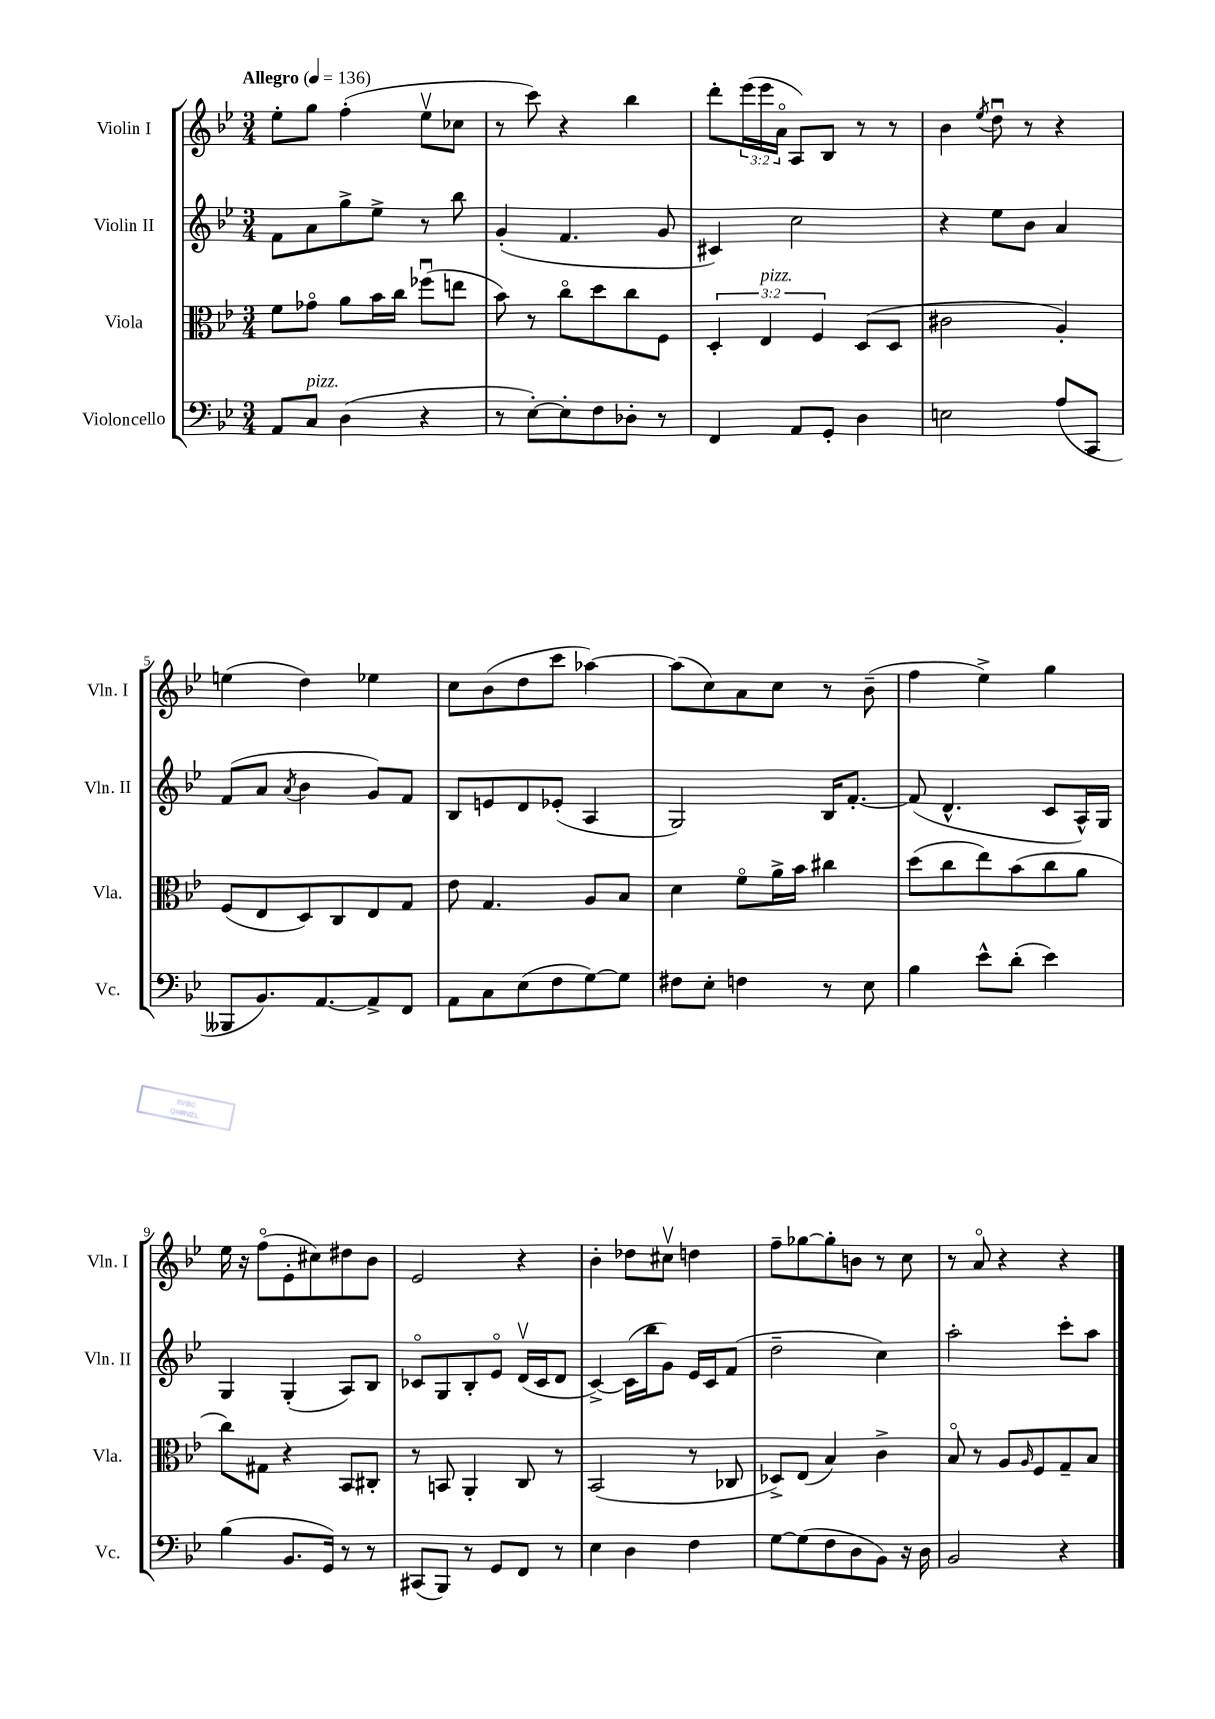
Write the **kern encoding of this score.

**kern	**kern	**kern	**kern
*staff4	*staff3	*staff2	*staff1
*clefF4	*clefC3	*clefG2	*clefG2
*k[b-e-]	*k[b-e-]	*k[b-e-]	*k[b-e-]
*M3/4	*M3/4	*M3/4	*M3/4
*MM136	*MM136	*MM136	*MM136
8AA	8f	8f	8ee-'
8C	8g-o	8a	8gg
(4D	8a	8gg^	(4ff'
.	16b-	8ee-^	.
.	16cc	.	.
4r	(8ff-u	8r	8ee-v
.	8ee	8bb-	8cc-
=	=	=	=
8r	8b-)	(4g'	8r
[8E-')	8r	.	8ccc)
8E-']	8cco	4.f	4r
8F	8dd	.	.
8D-'	8cc	.	4bb-
8r	8F	8g	.
=	=	=	=
4FF	6D'	4c#)	8ddd'
.	.	.	(24eee-
.	6E-	.	24eee-
.	.	.	24ao
8AA	.	2cc	8A)
.	6F	.	.
8GG'	.	.	8B-
4D	(8D	.	8r
.	8D	.	8r
=	=	=	=
2E	2c#	4r	4b-
.	.	.	8qee-
.	.	8ee-	8ddu
.	.	8b-	8r
(8A	4A')	4a	4r
8CC	.	.	.
=	=	=	=
8BBB--	(8F	(8f	(4ee
8.BB-)	8E-	8a	.
.	.	8qa	.
.	8D)	4b-	4dd)
[8.AA	.	.	.
.	8C	.	.
8AA^]	8E-	8g)	4ee-
8FF	8G	8f	.
=	=	=	=
8AA	8e-	8B-	8cc
8C	4.G	8e	(8b-
(8E-	.	8d	8dd
8F	.	(8e-'	8ccc
[8G)	8A	4A	[4aa-)
8G]	8B-	.	.
=	=	=	=
8F#	4d	2G)	(8aa-]
8E-'	.	.	8cc)
4F	8fo	.	8a
.	16a^	.	8cc
.	16b-	.	.
8r	4cc#	16B-	8r
.	.	[8.f'	.
8E-	.	.	(8b-~
=	=	=	=
4B-	(8dd	(8f]	4ff
.	8cc	4.d^^	.
8e-^^	8ee-)	.	4ee-^)
(8d'	(8b-	.	.
4e-)	8cc	8c	4gg
.	8a	16A^^)	.
.	.	16G	.
=	=	=	=
(4B-	8cc)	4G	16ee-
.	.	.	16r
.	8G#	.	(8ffo
8.BB-	4r	(4G'	8e-'
.	.	.	8cc#)
16GG)	.	.	.
8r	8BB-	8A)	8dd#
8r	8C#'	8B-	8b-
=	=	=	=
(8CC#	8r	8c-o	2e-
8BBB-)	8BB	8G	.
8r	4AA'	8B-'	.
8GG	.	8e-o	.
8FF	8C	(16dv	4r
.	.	16c-	.
8r	8r	8d	.
=	=	=	=
4E-	(2BB-	[4c^)	4b-'
4D	.	(16c]	8dd-
.	.	16bb-	.
.	.	8g)	8cc#v
4F	8r	16e-	4dd
.	.	16c	.
.	8C-	(8f	.
=	=	=	=
[8G	8D-^)	2dd~	8ff~
(8G]	(8E-	.	[8gg-
8F	4B-)	.	8gg-']
8D	.	.	8b
8BB-)	4c^	4cc)	8r
16r	.	.	8cc
16D	.	.	.
=	=	=	=
2BB-	8B-o	2aa'	8r
.	8r	.	8ao
.	8A	.	4r
.	16qqA	.	.
.	8F	.	.
4r	8G~	8ccc'	4r
.	8B-	8aa	.
==	==	==	==
*-	*-	*-	*-
